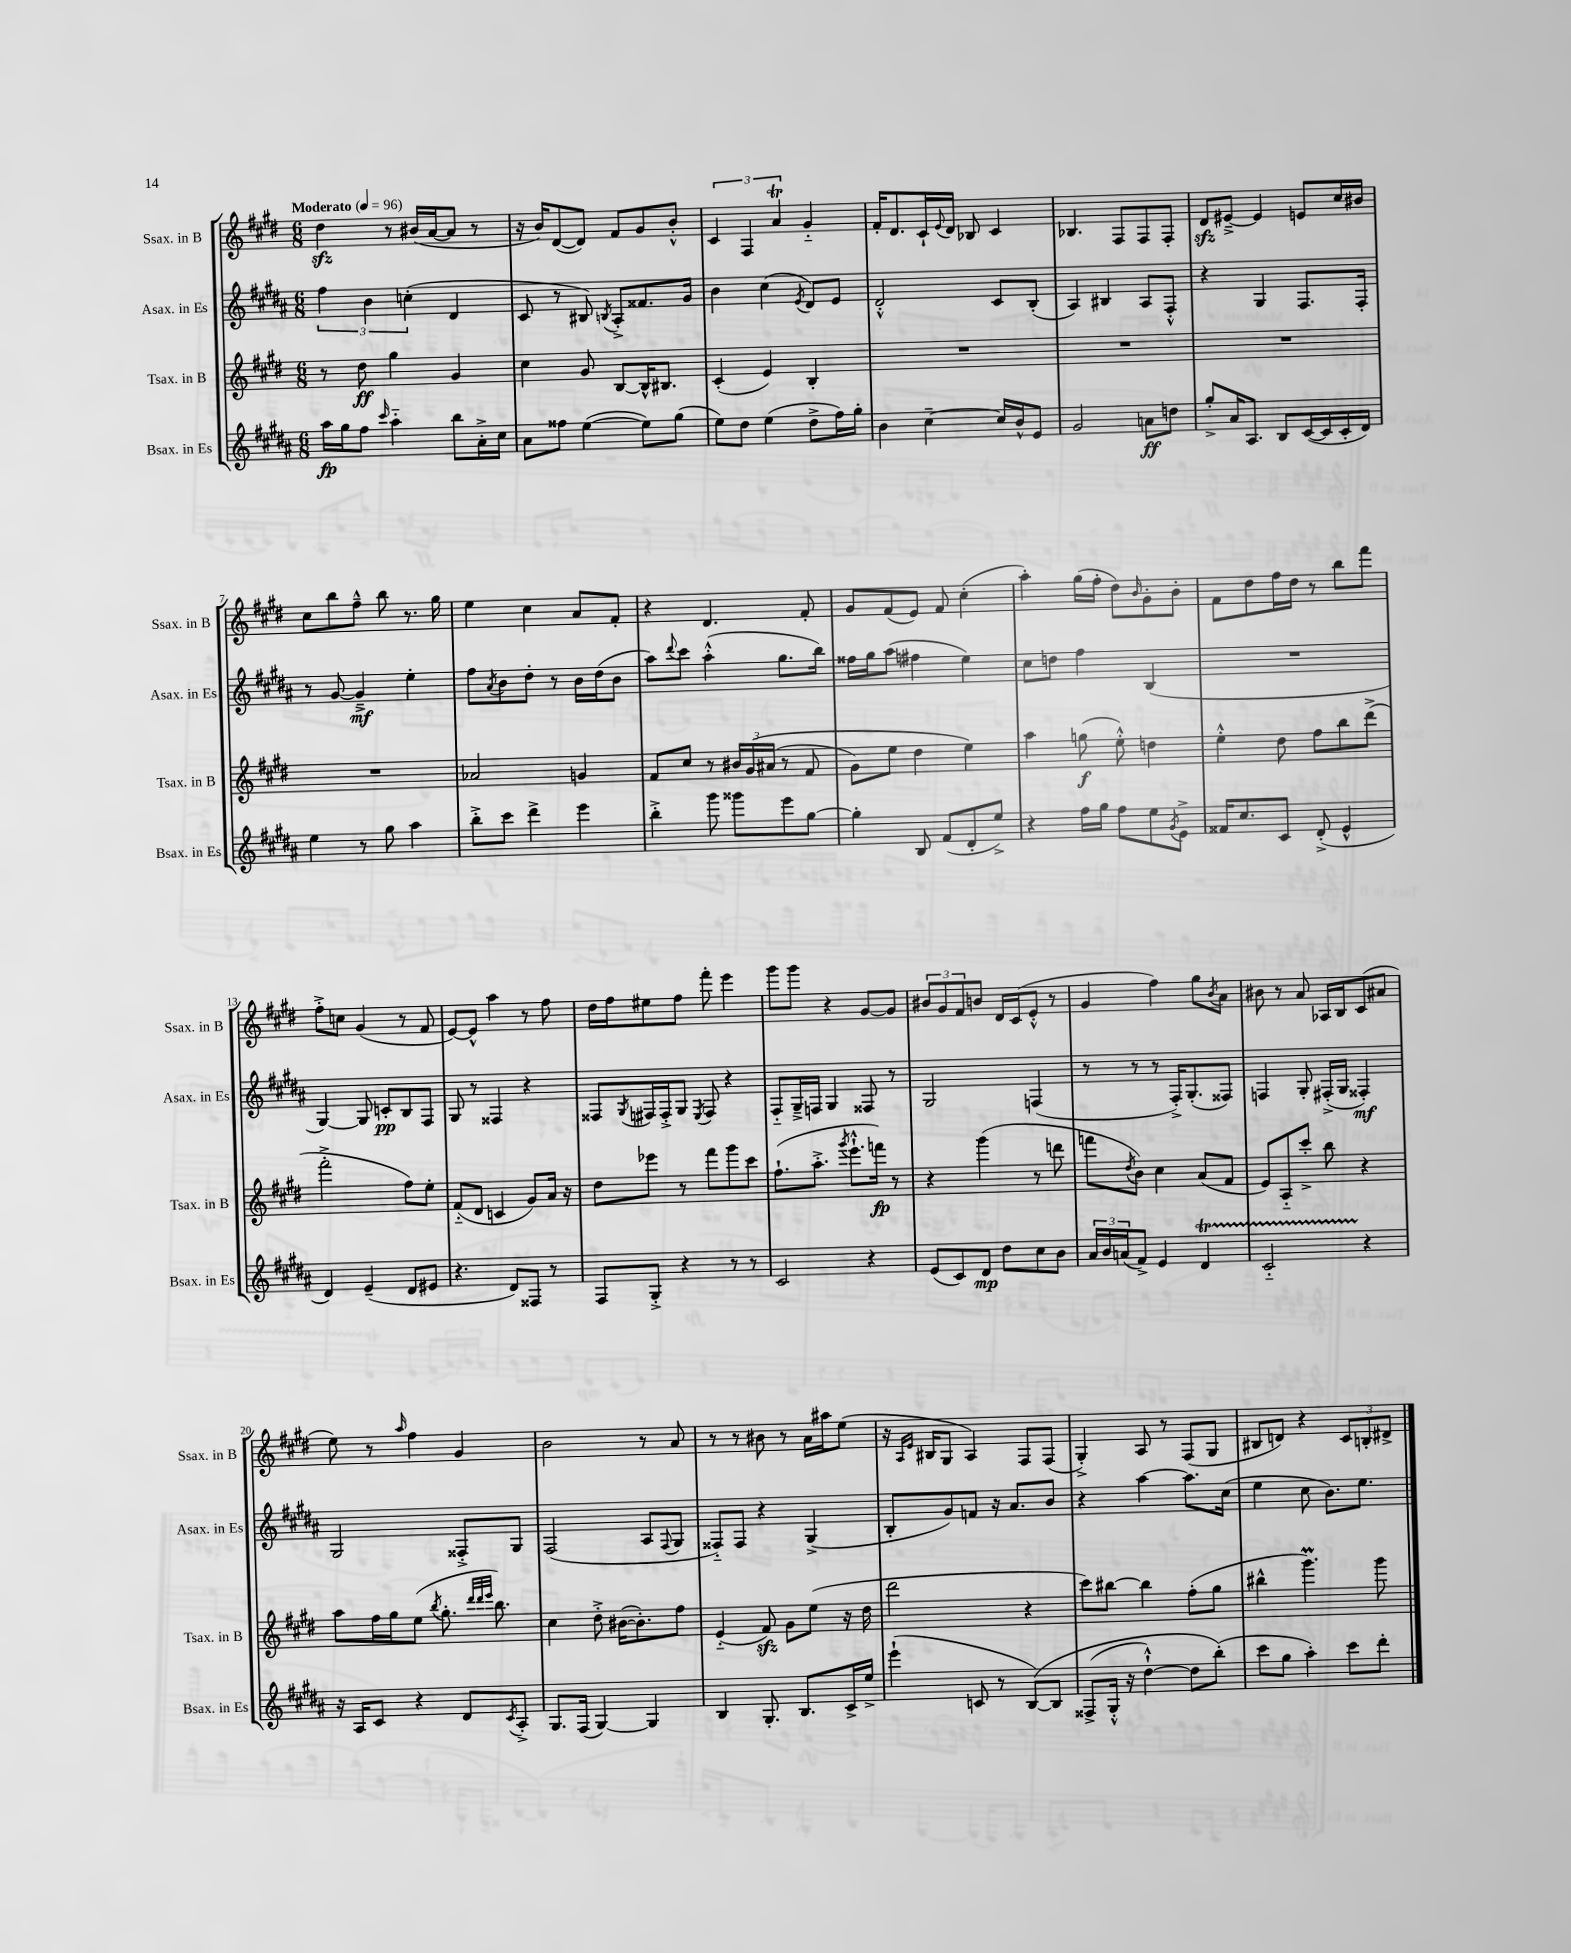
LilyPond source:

<<
\new StaffGroup <<
\new Staff = "s0" \with { instrumentName = "Ssax. in B" shortInstrumentName = "Ssax. in B" } {
    \clef treble \key e \major \numericTimeSignature \time 6/8 \tempo "Moderato" 4 = 96
    dis''4\sfz r8 bis'16( a'16~ a'8 r8 |
    r16 b'16) dis'8~( dis'8) fis'8 gis'8 b'8-.-^ |
    \tuplet 3/2 { cis'4 fis4 a'4\trill } gis'4-_ |
    fis'16-. dis'8. cis'16-! \appoggiatura { e'8 } dis'16 bes8 cis'4 |
    bes4. fis8 fis8 fis8-. |
    dis'8\sfz eis'8~---> eis'4 e'8 cis''16 bis'16 |
    cis''8 b''8 fis''8---^ b''8 r8. gis''16 |
    e''4 cis''4 a'8 fis'8-. |
    r4 dis'4. fis'8-. |
    gis'8 fis'8( e'8) fis'8 cis''4-.( |
    a''4-.) gis''16( fis''16-. dis''8) \grace { b'16 } gis'8-. b'8-. |
    fis'8 dis''8 fis''16 dis''16 r8 b''8 fis'''8 |
    fis''8-.-> c''8 gis'4( r8 fis'8 |
    e'8~) e'8-^ a''4 r8 fis''8 |
    dis''16 fis''16 eis''8 fis''8 fis'''8-. e'''4 |
    gis'''8 gis'''8 r4 gis'8~ gis'8 |
    \tuplet 3/2 { bis'8 gis'8 fis'8 } b'8 dis'16 cis'16( e'8-.-^ r8 |
    gis'4 fis''4) gis''8 \acciaccatura { b'8 } a'8 |
    bis'8 r8 a'8 aes16 b16 cis'8( ais'8 |
    e''8) r8 \grace { a''16 } fis''4 gis'4 |
    b'2 r8 a'8 |
    r8 r8 bis'8 r8 a'16 ais''16 e''8( |
    r16 \grace { a16 e'16 } bis16 gis8 a4) fis8 fis8( |
    gis4-.->) a8 r8 fis8( gis8 |
    bis8 d'8) r4 \tuplet 3/2 { cis'8 b8-. dis'8-> } \bar "|." |
}
\new Staff = "s1" \with { instrumentName = "Asax. in Es" shortInstrumentName = "Asax. in Es" } {
    \clef treble \key b \major \numericTimeSignature \time 6/8
    \tuplet 3/2 { fis''4 b'4 c''4-.( } dis'4 |
    cis'8 r8 bis8) \acciaccatura { b8 } ais8-.-> fisis'8. gis'16 |
    b'4 cis''4( \acciaccatura { e'8 } dis'8) e'8 |
    dis'2-.-^ cis'8 b8-.( |
    ais4) bis4 ais8 fis8-.-^ |
    r4 gis4 fis8. fis16-. |
    r8 gis'8~ gis'4--->\mf e''4-. |
    fis''8 \acciaccatura { ais'8 } b'8 dis''8-. r8 b'16 dis''16( b'8 |
    ais''8) \appoggiatura { dis'''8 } cis'''8 ais''4-.-^( gis''8. b''16) |
    fisis''16 gis''16 ais''8( fis''4 e''4) |
    cis''8 d''8 fis''4 b4( |
    R2. |
    gis4~) gis8 c'8-.\pp b8 fis8 |
    gis8 r8 fisis4 r4 |
    fisis8 \acciaccatura { gis8 } fis16 fis16-.-> gis8 \acciaccatura { e8 } fis8 r4 |
    fis8-_ gis16---> f16 gis4 fisis8 r8 |
    gis2 f4( |
    r8 r8 r8 fis16-.->) gis8.-.( fisis8) |
    f4 gis8-. fis16-.->( gis16 fisis4-.\mf) |
    gis2 fisis8-.-> gis8 |
    fis2( ais8 \appoggiatura { fis8 } gis8 |
    fisis8-_) fisis8 r4 gis4->( |
    b8-. gis'8) f'8 r16 ais'8. b'8 |
    r4 ais''4~ ais''8. cis''16( |
    e''4 cis''8 b'8.) e''8. \bar "|." |
}
\new Staff = "s2" \with { instrumentName = "Tsax. in B" shortInstrumentName = "Tsax. in B" } {
    \clef treble \key e \major \numericTimeSignature \time 6/8
    r8 dis''8\ff gis''4 gis'4 |
    cis''4 gis'8 b8~ b16-^ bis8. |
    cis'4-.( e'4) b4-. |
    R2. |
    R2. |
    R2. |
    R2. |
    aes'2 g'4 |
    fis'8 cis''8 r8 \tuplet 3/2 { bis'16 gis'16\( ais'16( } r8 fis'8 |
    gis'8) e''8 dis''4 e''4\) |
    a''4 g''8\f( e''8-.-^) d''4 |
    e''4-.-^ dis''8 fis''8 b''8 dis'''8->( |
    fis'''2-.-> fis''8) e''8-. |
    fis'8-_( dis'8 c'4 gis'8) a'16 r16 |
    dis''8 ees'''8 r8 fis'''8 gis'''8 cis'''8 |
    fis''8.-!( a''8.-.-> \acciaccatura { gis'''8 } e'''8.-!-^ f'''16\fp) r8 |
    r4 gis'''4( r8 d'''8 |
    f'''8 \acciaccatura { dis''8 } b'8) cis''4 a'8( fis'8 |
    e'8) a8-_ cis'''8-.-> b''8 r4 |
    a''8 fis''16 gis''16 e''8( \acciaccatura { b''8 } gis''8.-. \grace { dis'''32 dis'''32 e'''32 } b''8.) |
    cis''4 dis''8-.-> bis'16~( bis'8.-.) fis''8 |
    e'4-_( fis'8\sfz) gis'8 e''8( r16 dis''16 |
    dis'''2 r4 |
    cis'''8) bis''8~ bis''4 fis''8-.( gis''8 |
    bis''4-^ gis'''4.\prall) gis'''8 \bar "|." |
}
\new Staff = "s3" \with { instrumentName = "Bsax. in Es" shortInstrumentName = "Bsax. in Es" } {
    \clef treble \key b \major \numericTimeSignature \time 6/8
    ais''16\fp gis''16 fis''8 \grace { cis'''16 } ais''4-_ b''8 ais'16-.-> cis''16 |
    ais'8 fisis''8 e''4~( e''8) gis''8( |
    e''8) dis''8 e''4( dis''8-> fis''16) gis''16-. |
    b'4 cis''4~-- cis''16 b'16-^ e'8 |
    gis'2 a'8\ff d''8 |
    gis''8-.-> ais'16 ais8. b8 cis'16~( cis'16 cis'16-. dis'16) |
    e''4 r8 gis''8 ais''4 |
    b''8-.-> cis'''8 dis'''4-> e'''4 |
    b''4-.-> gis'''8 gisis'''8 e'''8 gis''8~ |
    gis''4-. b8 fis'8( dis'8-. e''8->) |
    r4 fis''16 gis''16 fis''8 e''8 \acciaccatura { gis'8 } e'8-> |
    fisis'16 cis''8. cis'8 dis'8-.->( e'4-^ |
    dis'4) e'4--( dis'8 eis'8 |
    r4. dis'8) fisis8 r8 |
    fis8 gis8-.-> r4 r8 r8 |
    cis'2 r4 |
    e'8( cis'8) dis'8\mp dis''8 cis''8 b'8 |
    \tuplet 3/2 { ais'16 b'16 a'16( } fis'8->) e'4 dis'4\startTrillSpan |
    cis'2-_ r4\stopTrillSpan |
    r16 ais16 cis'8 r4 dis'8 \acciaccatura { cis'8 } ais8-.-> |
    gis8. fis16( gis4~) gis4 |
    b4 gis8.-. b8. cis'16-> e''16-> |
    e'''4-!( c'8 r8 b8~)\( b8 |
    fisis8->( gis16-.-^ r16 dis''4~-!-^) dis''8 b''8-.(\) |
    cis'''8 gis''8 ais''4-.) cis'''8 dis'''8-. \bar "|." |
}
>>
>>
